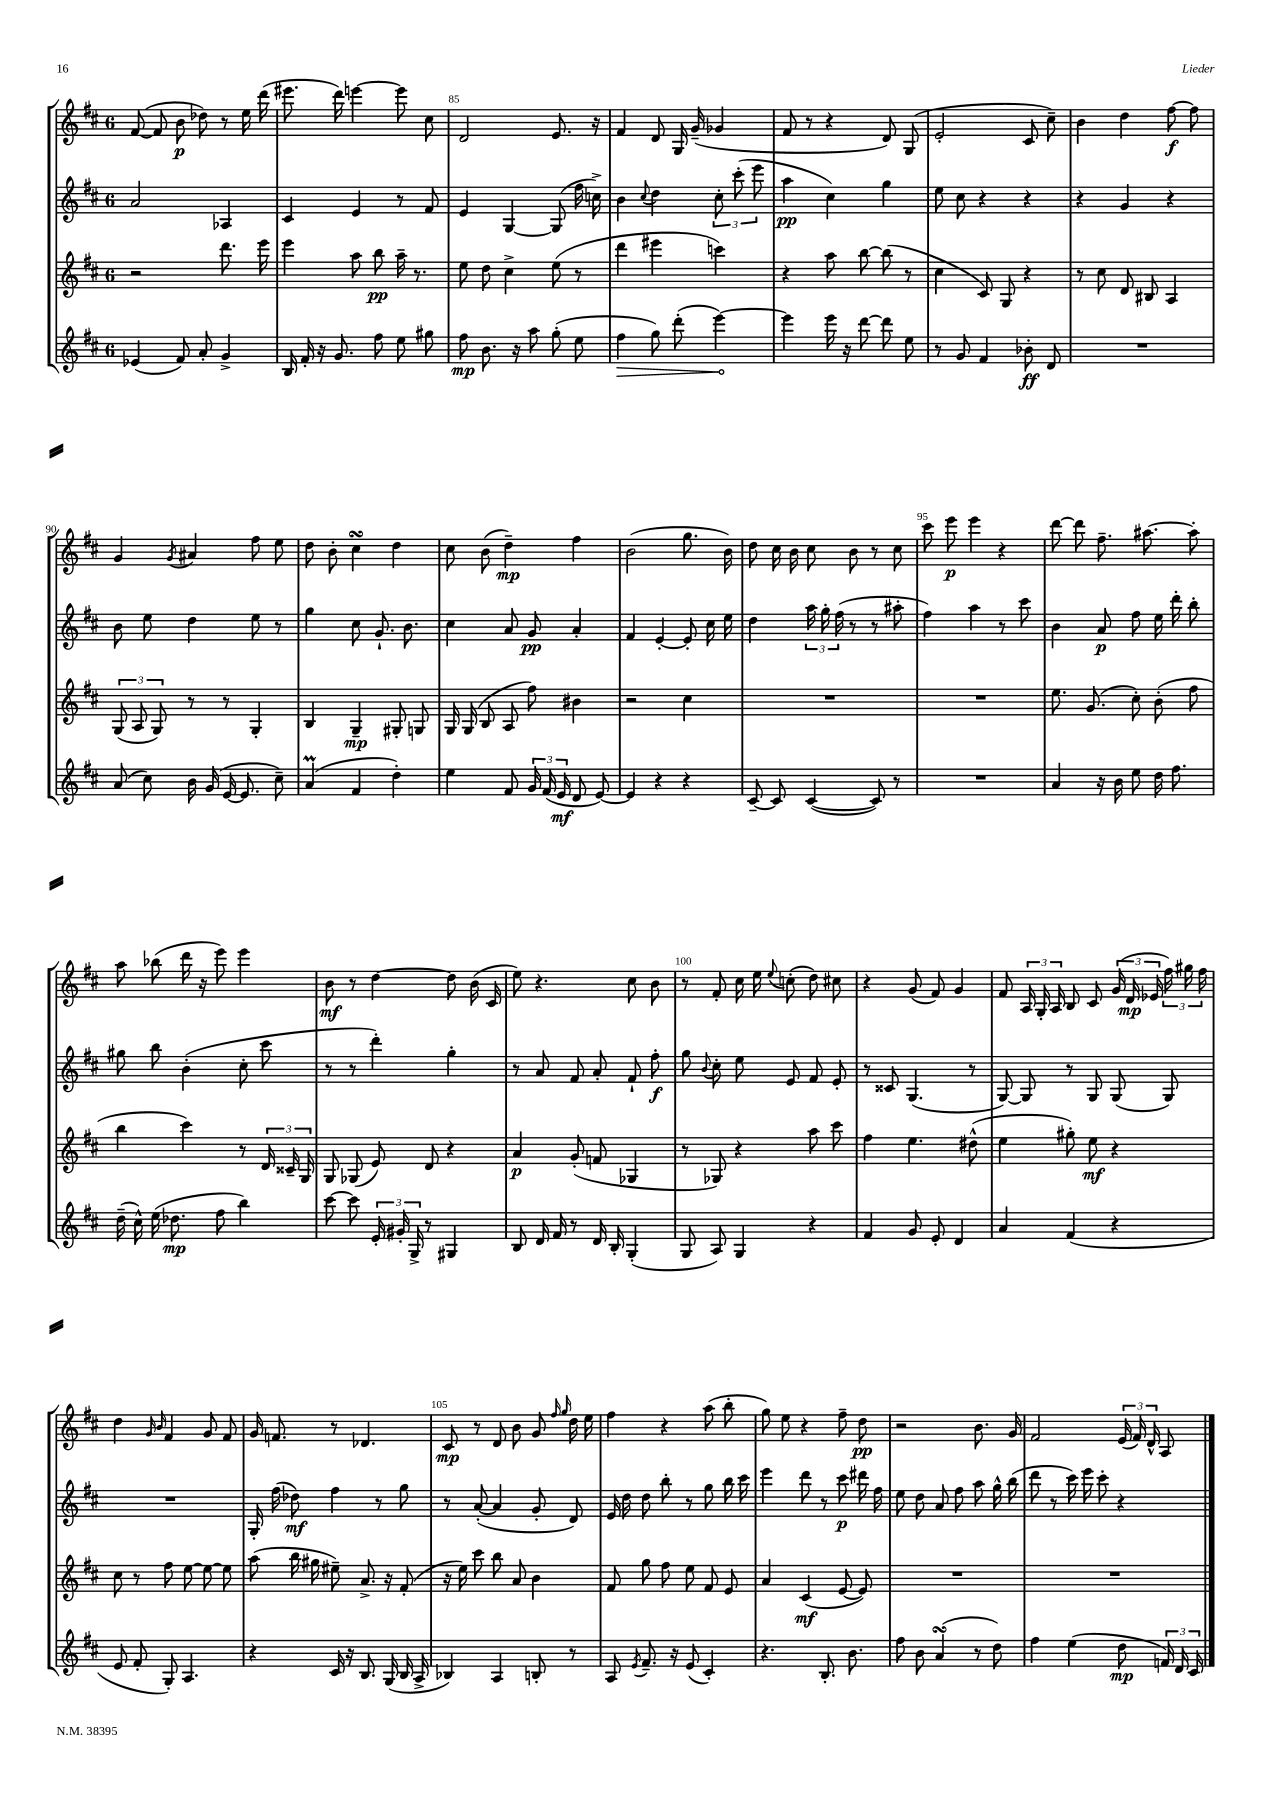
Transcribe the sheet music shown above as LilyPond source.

<<
\new StaffGroup <<
\new Staff = "s0" {
    \clef treble \key d \major \once \override Staff.TimeSignature.style = #'single-digit \time 6/8
    \autoBeamOff fis'8~( fis'8 b'8\p des''8) r8 e''16 d'''16( |
    eis'''8. d'''16) e'''4~ e'''8 cis''8 |
    d'2 e'8. r16 |
    fis'4 d'8 g16 g'16--( ges'4 |
    fis'8 r8 r4 d'8) g8( |
    e'2-. cis'8 cis''8--) |
    b'4 d''4 fis''8~\f fis''8 |
    g'4 \acciaccatura { g'8 } ais'4 fis''8 e''8 |
    d''8 b'8-. cis''4\turn d''4 |
    cis''8 b'8( d''4--\mp) fis''4 |
    b'2( g''8. b'16) |
    d''8 cis''16 b'16 cis''8 b'8 r8 cis''8 |
    cis'''8 e'''8\p e'''4 r4 |
    d'''8~ d'''8 fis''8.-- ais''8.~ ais''8-. |
    a''8 bes''8( d'''16 r16 e'''8) e'''4 |
    b'8\mf r8 d''4~ d''8 b'16( cis'16 |
    e''8) r4. cis''8 b'8 |
    r8 fis'8-. cis''16 e''16 \appoggiatura { e''8 } c''8-.( d''8) cis''8 |
    r4 g'8( fis'8) g'4 |
    fis'8 \tuplet 3/2 { a16 g16-. a16 } b8 cis'8 \tuplet 3/2 { g'16( d'16\mp ees'16 } \tuplet 3/2 { fis''16) gis''16 fis''16 } |
    d''4 \grace { g'16 b'16 } fis'4 g'8 fis'8 |
    g'16 f'8. r8 des'4. |
    cis'8\mp r8 d'8 b'8 g'8 \grace { fis''16 g''16 } d''16 e''16 |
    fis''4 r4 a''8( b''8-. |
    g''8) e''8 r4 fis''8-- d''8\pp |
    r2 b'8. g'16 |
    fis'2 \tuplet 3/2 { e'16( fis'16) d'16-^ } a8 \bar "|." |
}
\new Staff = "s1" {
    \clef treble \key d \major \once \override Staff.TimeSignature.style = #'single-digit \time 6/8
    \autoBeamOff a'2 aes4 |
    cis'4 e'4 r8 fis'8 |
    e'4 g4~ g8( fis''16 c''16->) |
    b'4 \appoggiatura { cis''8 } d''4 \tuplet 3/2 { cis''8-. cis'''8-.( e'''8 } |
    a''4\pp cis''4) g''4 |
    e''8 cis''8 r4 r4 |
    r4 g'4 r4 |
    b'8 e''8 d''4 e''8 r8 |
    g''4 cis''8 g'8.-! b'8. |
    cis''4 a'8 g'8\pp a'4-. |
    fis'4 e'4~-. e'8-. cis''16 e''16 |
    d''4 \tuplet 3/2 { a''16 g''16-. fis''16( } r8 r8 ais''8-. |
    fis''4) a''4 r8 cis'''8 |
    b'4 a'8\p fis''8 e''16 d'''16-. b''8-. |
    gis''8 b''8 b'4-.( cis''8-. cis'''8 |
    r8 r8 d'''4-.) g''4-. |
    r8 a'8 fis'8 a'8-. fis'8-! fis''8-.\f |
    g''8 \appoggiatura { b'8 } cis''8-. e''8 e'8 fis'8 e'8-. |
    r8 cisis'8 g4.( r8 |
    g8~) g8 r8 g8 g8( g8) |
    R2. |
    g16-. fis''16( des''8\mf) fis''4 r8 g''8 |
    r8 a'8~-.( a'4 g'8-. d'8) |
    e'16 d''16 d''8 b''8-. r8 g''8 b''16 cis'''16 |
    e'''4 d'''8 r8 cis'''8\p dis'''16 fis''16 |
    e''8 d''8 a'8 fis''8 a''8 g''16-^ b''16( |
    d'''8 r8 cis'''16) e'''16 cis'''8-. r4 \bar "|." |
}
\new Staff = "s2" {
    \clef treble \key d \major \once \override Staff.TimeSignature.style = #'single-digit \time 6/8
    \autoBeamOff r2 d'''8. e'''16 |
    e'''4 a''8 b''8\pp a''16-- r8. |
    e''8 d''8 cis''4-> e''8( r8 |
    d'''4 eis'''4 c'''4) |
    r4 a''8 b''8~ b''8( r8 |
    cis''4 cis'8) g8 r4 |
    r8 cis''8 d'8 bis8 a4 |
    \tuplet 3/2 { g8( a8 g8) } r8 r8 g4-. |
    b4 g4--\mp gis8-. g8 |
    g16 g16( b8 a8 fis''8) bis'4 |
    r2 cis''4 |
    R2. |
    R2. |
    e''8. g'8.( cis''8-.) b'8-.( fis''8 |
    b''4 cis'''4) r8 \tuplet 3/2 { d'16 cisis'16-- g16 } |
    g8 ges8( e'8) d'8 r4 |
    a'4\p g'8-.( f'8 ges4 |
    r8 ges8) r4 a''8 cis'''8 |
    fis''4 e''4. dis''8-^( |
    e''4 gis''8-.) e''8\mf r4 |
    cis''8 r8 fis''8 e''8~ e''8~ e''8 |
    a''8( b''16 gis''16 eis''8--) a'8.-> r16 fis'8-.( |
    r16 e''16) cis'''8 b''8 a'8 b'4 |
    fis'8 g''8 fis''8 e''8 fis'8 e'8 |
    a'4 cis'4\mf( e'8~ e'8) |
    R2. |
    R2. \bar "|." |
}
\new Staff = "s3" {
    \clef treble \key d \major \once \override Staff.TimeSignature.style = #'single-digit \time 6/8
    \autoBeamOff ees'4( fis'8) a'8-. g'4-> |
    b16 fis'16-. r16 g'8. fis''8 e''8 gis''8 |
    fis''8\mp b'8. r16 a''8 g''8-.( e''8 |
    \once \override Hairpin.circled-tip = ##t fis''4\> g''8) d'''8-.( e'''4~\!) |
    e'''4 e'''16 r16 d'''8~ d'''8 e''8 |
    r8 g'8 fis'4 bes'8-.\ff d'8 |
    R2. |
    a'8( cis''8) b'16 g'16( e'16~ e'8. cis''8--) |
    a'4\prall( fis'4 d''4-.) |
    e''4 fis'8 \tuplet 3/2 { g'16 fis'16( e'16\mf } d'8 e'8~) |
    e'4 r4 r4 |
    cis'8~-- cis'8 cis'4~( cis'8) r8 |
    R2. |
    a'4 r16 b'16 e''8 d''16 fis''8. |
    d''16--( cis''16-^) e''16( des''8.\mp fis''8 b''4) |
    cis'''8~ cis'''8 \tuplet 3/2 { e'16-. gis'16-. g16-> } r8 gis4 |
    b8 d'16 fis'16 r8 d'16 b16-. g4-.( |
    g8 a8) g4 r4 |
    fis'4 g'8 e'8-. d'4 |
    a'4 fis'4( r4 |
    e'8 fis'8-. g8-.) a4. |
    r4 cis'16 r16 b8. g16( b16 a16-> |
    bes4) a4 b8-. r8 |
    a8 \acciaccatura { e'8 } fis'8.-- r16 e'8( cis'4-.) |
    r4. b8.-. b'8. |
    fis''8 b'8 a'4\turn( r8 d''8) |
    fis''4 e''4( d''8\mp \tuplet 3/2 { f'16) d'16 cis'16 } \bar "|." |
}
>>
>>
\layout { \context { \Score currentBarNumber = #83 \override BarNumber.break-visibility = ##(#f #t #t) barNumberVisibility = #(every-nth-bar-number-visible 5) } }
